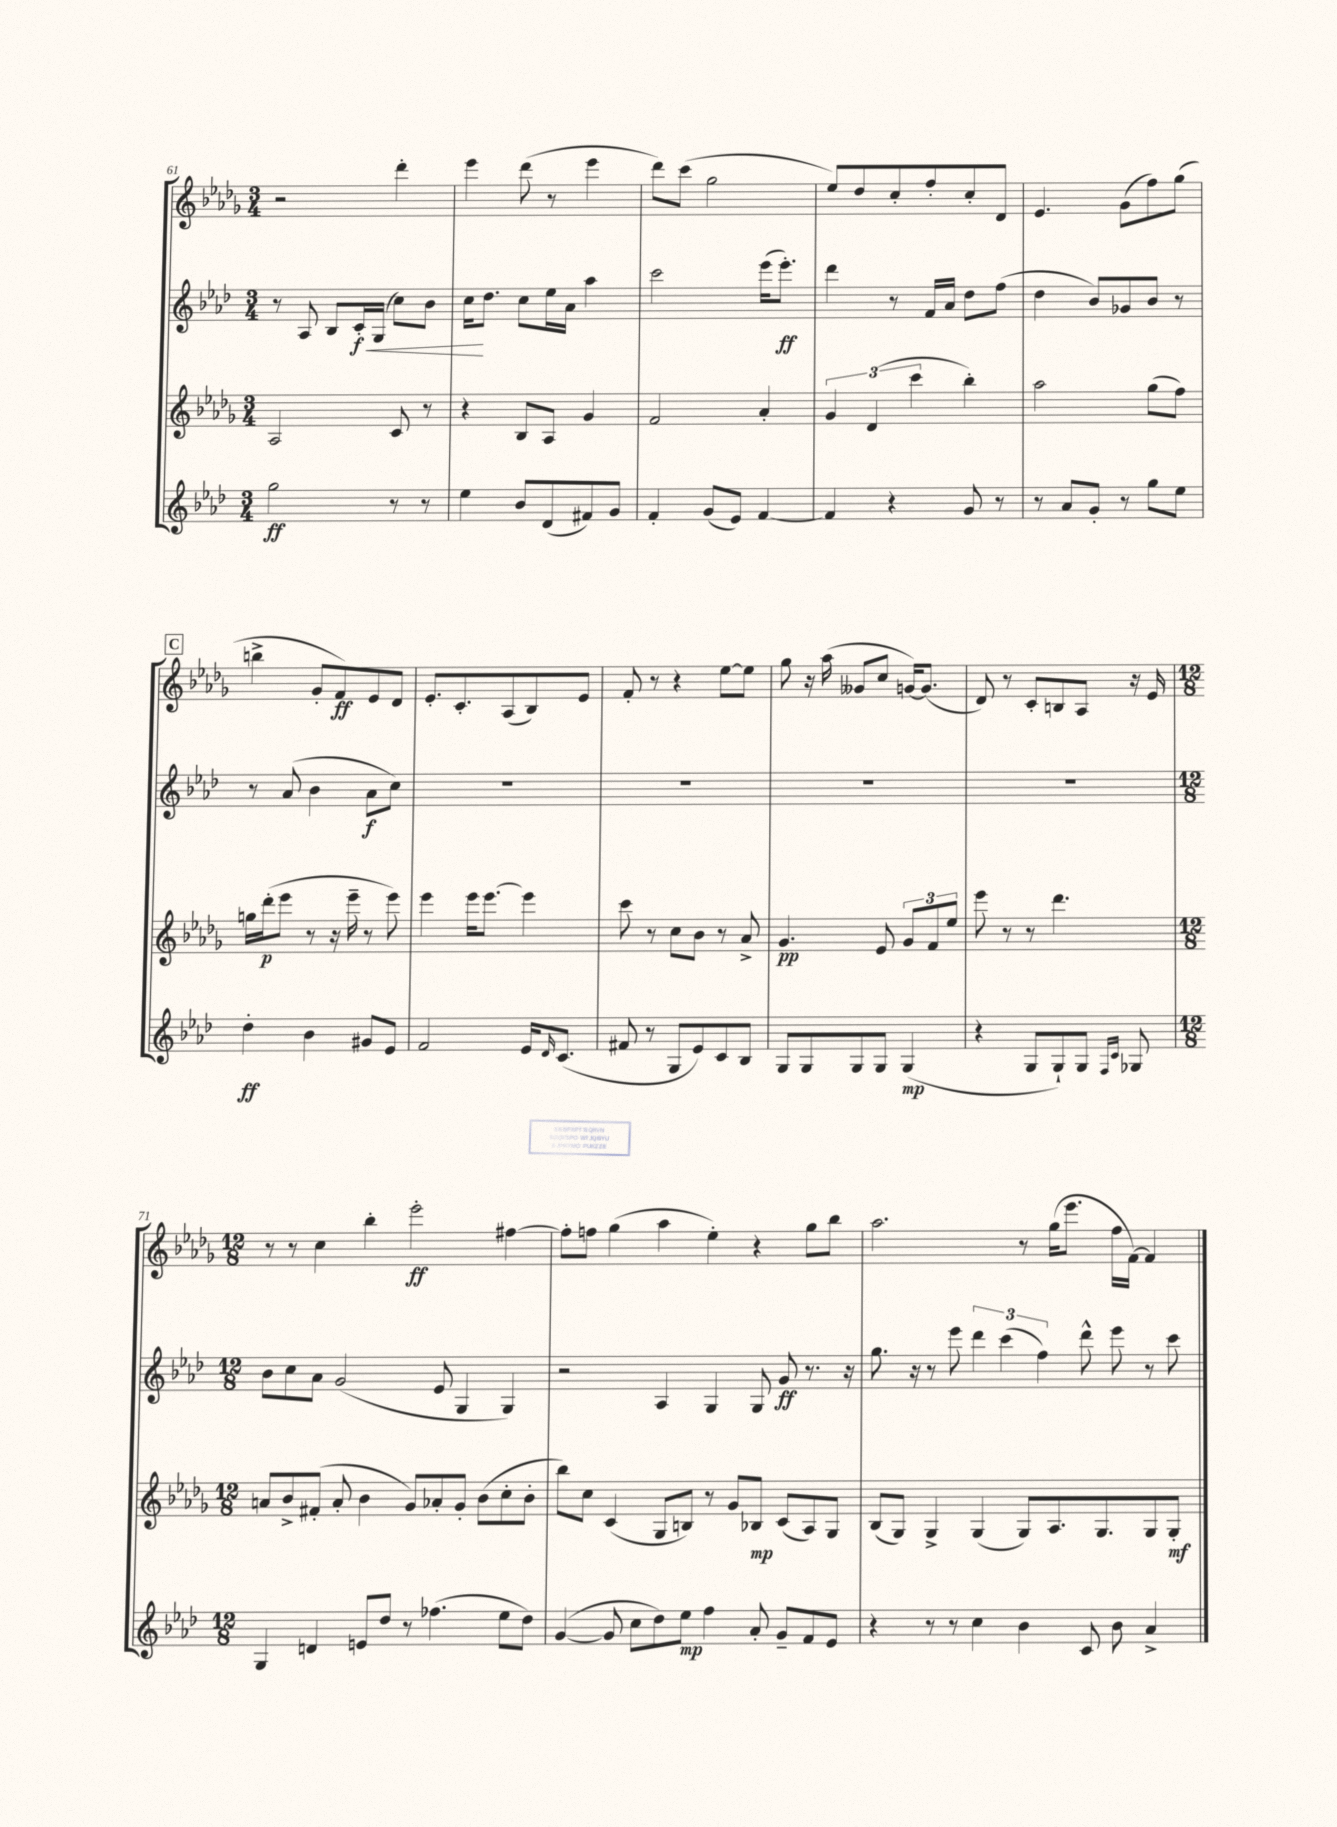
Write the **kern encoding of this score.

**kern	**dynam	**kern	**dynam	**kern	**dynam	**kern	**dynam
*part4	*part4	*part3	*part3	*part2	*part2	*part1	*part1
*staff4	*staff4	*staff3	*staff3	*staff2	*staff2	*staff1	*staff1
*clefG2	*	*clefG2	*	*clefG2	*	*clefG2	*
*k[b-e-a-d-]	*	*k[b-e-a-d-g-]	*	*k[b-e-a-d-]	*	*k[b-e-a-d-g-]	*
*M3/4	*	*M3/4	*	*M3/4	*	*M3/4	*
=61	=61	=61	=61	=61	=61	=61	=61
2gg\	ff	2A-/	.	8r	.	2r	.
.	.	.	.	8A-/	.	.	.
.	.	.	.	8B-/L	.	.	.
!	!	!	!	!	!LO:HP:b	!	!
.	.	.	.	16c'/L	< f	.	.
.	.	.	.	(16G/JJ	.	.	.
8r	.	8c/	.	8cc\L)	.	4ddd-'\	.
8r	.	8r	.	8b-\J	.	.	.
=62	=62	=62	=62	=62	=62	=62	=62
4ee-\	.	4r	.	16cc\KL	.	4eee-\	.
.	.	.	.	8.dd-\J	[	.	.
8b-/L	.	8B-/L	.	8cc\L	.	(8ddd-\	.
(8d-/	.	8A-/J	.	16ee-\L	.	8r	.
.	.	.	.	16a-\JJ	.	.	.
8f#X/)	.	4g-/	.	4aa-\	.	4eee-\	.
8g/J	.	.	.	.	.	.	.
=63	=63	=63	=63	=63	=63	=63	=63
4f'/	.	2f/	.	2ccc\	.	8ddd-\L)	.
.	.	.	.	.	.	(8ccc\J	.
(8g/L	.	.	.	.	.	2gg-\	.
8e-/J)	.	.	.	.	.	.	.
[4f/	.	4a-'/	.	(16eee-\KL	.	.	.
.	.	.	.	8.eee-'\J)	ff	.	.
=64	=64	=64	=64	=64	=64	=64	=64
4f/]	.	6g-/	.	4ddd-\	.	8ee-/L)	.
.	.	.	.	.	.	8dd-/	.
.	.	(6d-/	.	.	.	.	.
4r	.	.	.	8r	.	8cc'/	.
.	.	6ccc\	.	.	.	.	.
.	.	.	.	16f/LL	.	8ff'/	.
.	.	.	.	16a-/JJ	.	.	.
8g/	.	4bb-'\)	.	8dd-\L	.	8cc'/	.
8r	.	.	.	(8ff\J	.	8d-/J	.
=65	=65	=65	=65	=65	=65	=65	=65
8r	.	2aa-\	.	4dd-\	.	4.e-/	.
8a-/L	.	.	.	.	.	.	.
8g'/J	.	.	.	8b-/L)	.	.	.
8r	.	.	.	8g-X/	.	(8g-\L	.
8gg\L	.	(8gg-\L	.	8b-/J	.	8ff\)	.
8ee-\J	.	8ff\J)	.	8r	.	(8gg-\J	.
!!LO:LB:g=z
!!LO:REH:place=s1:t=C
=66	=66	=66	=66	=66	=66	=66	=66
4dd-'\	ff	16ggn\LL	.	8r	.	4bbn^\	.
.	.	(16ddd-'\J	p	.	.	.	.
.	.	8eee-\J	.	(8a-/	.	.	.
4b-\	.	8r	.	4b-\	.	8g-'/L	.
.	.	16r	.	.	.	8f/)	ff
.	.	16eee-~\	.	.	.	.	.
8g#X/L	.	8r	.	8a-\L	f	8e-/	.
8e-/J	.	8eee-\)	.	8cc\J)	.	8d-/J	.
=67	=67	=67	=67	=67	=67	=67	=67
2f/	.	4eee-\	.	2.r	.	8.e-'/L	.
.	.	.	.	.	.	8.c'/	.
.	.	16eee-\KL	.	.	.	.	.
.	.	[8.eee-\J	.	.	.	.	.
.	.	.	.	.	.	(8A-/	.
16e-/KL	.	4eee-\]	.	.	.	8B-/)	.
16qqd-/	.	.	.	.	.	.	.
(8.c/J	.	.	.	.	.	.	.
.	.	.	.	.	.	8e-/J	.
=68	=68	=68	=68	=68	=68	=68	=68
8f#X/	.	8ccc\	.	2.r	.	8f'/	.
8r	.	8r	.	.	.	8r	.
8G/L	.	8cc\L	.	.	.	4r	.
8e-/)	.	8b-\J	.	.	.	.	.
8c/	.	8r	.	.	.	[8ee-\L	.
8B-/J	.	8a-^/	.	.	.	8ee-\J]	.
=69	=69	=69	=69	=69	=69	=69	=69
8G/L	.	4.g-/	pp	2.r	.	8gg-\	.
8G/	.	.	.	.	.	16r	.
.	.	.	.	.	.	(16aa-\	.
8G/	.	.	.	.	.	8g--X/L	.
8G/J	.	8e-/	.	.	.	8cc/J	.
(4G/	mp	12g-/L	.	.	.	[16gn/KL)	.
.	.	.	.	.	.	(8.g/J]	.
.	.	12f/	.	.	.	.	.
.	.	12ee-/J	.	.	.	.	.
=70	=70	=70	=70	=70	=70	=70	=70
4r	.	8eee-\	.	2.r	.	8d-/)	.
.	.	8r	.	.	.	8r	.
8G/L	.	8r	.	.	.	8c'/L	.
8G`/)	.	4.ddd-\	.	.	.	8Bn/	.
8G/J	.	.	.	.	.	8A-/J	.
16qqF/LL	.	.	.	.	.	.	.
16qqc/JJ	.	.	.	.	.	.	.
8G-X/	.	.	.	.	.	16r	.
.	.	.	.	.	.	16e-/	.
!!LO:LB:g=z
=71	=71	=71	=71	=71	=71	=71	=71
*M12/8	*	*M12/8	*	*M12/8	*	*M12/8	*
4G/	.	8an/L	.	8b-\L	.	8r	.
.	.	8b-^/	.	8cc\	.	8r	.
4dn/	.	(8f#X'/J	.	8a-\J	.	4cc\	.
.	.	8a'/	.	(2g/	.	.	.
8en/L	.	4b-\	.	.	.	4bb-'\	.
8dd-/J	.	.	.	.	.	.	.
8r	.	8g-/L)	.	.	.	2eee-'\	ff
(4.ff-X\	.	8a-X'/	.	8e-/	.	.	.
.	.	8g-'/J	.	4G/	.	.	.
.	.	(8b-\L	.	.	.	.	.
8ee-\L	.	8cc'\	.	4G/)	.	[4ff#X\	.
8dd-\J)	.	8b-'\J	.	.	.	.	.
=72	=72	=72	=72	=72	=72	=72	=72
([4g/	.	8bb-\L)	.	2r	.	8ff#'\L]	.
.	.	8cc\J	.	.	.	8ffn\J	.
8g/]	.	(4c/	.	.	.	(4gg-\	.
8cc\L	.	.	.	.	.	.	.
8dd-\)	.	8G-/L	.	4A-/	.	4aa-\	.
8ee-\J	mp	8Bn/J)	.	.	.	.	.
4ff\	.	8r	.	4G/	.	4ee-'\)	.
.	.	8g-/L	.	.	.	.	.
8a-'/	.	8B-X/J	mp	8G/	.	4r	.
8g~/L	.	(8c/L	.	8g/	ff	.	.
8f/	.	8A-/)	.	8.r	.	8gg-\L	.
8e-/J	.	8G-/J	.	.	.	8bb-\J	.
.	.	.	.	16r	.	.	.
=73	=73	=73	=73	=73	=73	=73	=73
4r	.	(8B-/L	.	8.gg\	.	2.aa-\	.
.	.	8G-/J)	.	.	.	.	.
.	.	.	.	16r	.	.	.
8r	.	4G-^/	.	8r	.	.	.
8r	.	.	.	8eee-\	.	.	.
4cc\	.	(4G-/	.	6ddd-\	.	.	.
.	.	.	.	(6ccc\	.	.	.
4b-\	.	8G-/L)	.	.	.	8r	.
.	.	.	.	6ff\)	.	.	.
.	.	8.A-/	.	.	.	(16gg-\KL	.
.	.	.	.	.	.	8.eee-\J	.
8c/	.	.	.	8ddd-^^\	.	.	.
.	.	8.G-/	.	.	.	.	.
8b-\	.	.	.	8eee-\	.	16ff\LL	.
.	.	.	.	.	.	[16f\JJ)	.
4a-^/	.	8G-/	.	8r	.	4f/]	.
.	.	8G-'/J	mf	8ccc\	.	.	.
==	==	==	==	==	==	==	==
*-	*-	*-	*-	*-	*-	*-	*-
